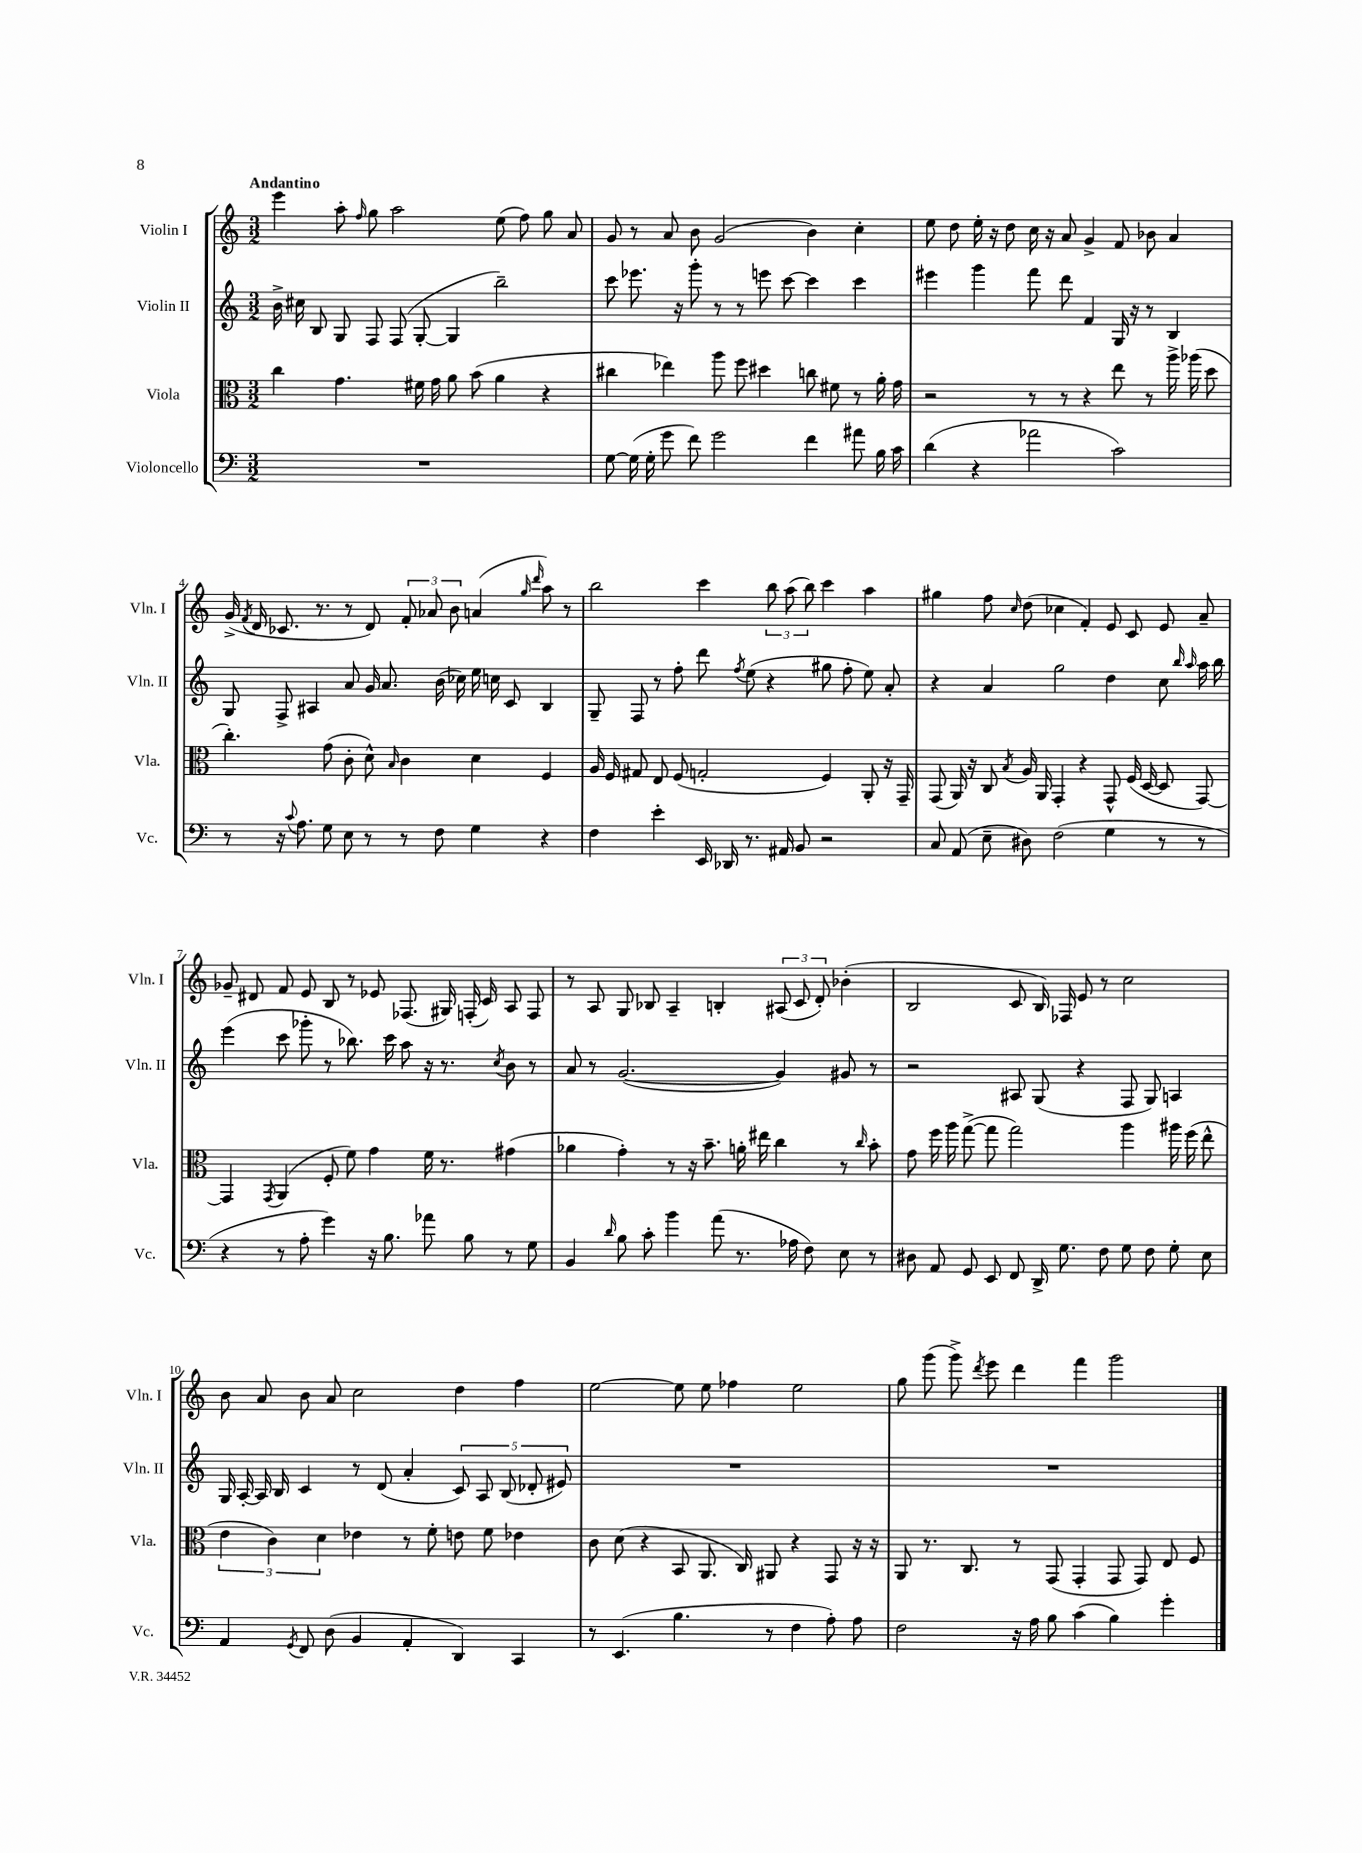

**kern	**kern	**kern	**kern
*part4	*part3	*part2	*part1
*staff4	*staff3	*staff2	*staff1
*I"Violoncello	*I"Viola	*I"Violin II	*I"Violin I
*I'Vc.	*I'Vla.	*I'Vln. II	*I'Vln. I
*clefF4	*clefC3	*clefG2	*clefG2
*k[]	*k[]	*k[]	*k[]
*M3/2	*M3/2	*M3/2	*M3/2
=1	=1	=1	=1
!	!	!	!LO:TX:a:B:t=Andantino
1.r	4cc\	16b^\	4eee\
.	.	16cc#X\	.
.	.	8B/	.
.	4.g\	8G/	8aa'\
.	.	.	16qqff/
.	.	8F/	8gg\
.	.	(8F/	2aa\
.	16f#X\	[8G'/	.
.	16g\	.	.
.	8a\	4G/]	.
.	(8b\	.	.
.	4a\	2bb~\)	(8ee\
.	.	.	8ff\)
.	4r	.	8gg\
.	.	.	8a/
=2	=2	=2	=2
[8G\	4cc#X\	8ccc\	8g/
(16G\]	.	8.eee-X\	8r
16G'\	.	.	.
8g\	4ee-X\)	.	8a/
.	.	16r	.
8f\)	.	8ggg'\	8b\
2g\	8aa\	8r	(2g/
.	8ff\	8r	.
.	4dd#X\	8eeen\	.
.	.	[8ccc\	.
4f\	8ccn\	4ccc\]	4b\)
.	8f#X\	.	.
8a#X\	8r	4ccc\	4cc'\
16B\	16a'\	.	.
16c\	16g\	.	.
=3	=3	=3	=3
(4d\	2r	4eee#X\	8ee\
.	.	.	8dd\
4r	.	4ggg\	16ee'\
.	.	.	16r
.	.	.	8dd\
2a-X\	8r	8fff\	16cc\
.	.	.	16r
.	8r	8ddd\	8a/
.	4r	4f/	4g^/
2c\)	8ee\	16G/	8f/
.	.	16r	.
.	8r	8r	8b-X\
.	16aa^\	4B/	4a/
.	(16aa-X\	.	.
.	8dd\	.	.
!!LO:LB:g=z
=4	=4	=4	=4
8r	4.cc'\)	8G/	(16g^/
.	.	.	8qf/
.	.	.	16d/
16r	.	8F^/	8.c-X/
8qqc/	.	.	.
8.A\	.	.	.
.	.	4A#X/	.
.	.	.	8.r
8G\	(8g\	.	.
8E\	8c'\	8a/	8r
8r	8d^^\)	16g/	8d/)
.	.	8.a/	.
.	16qqB/	.	.
8r	4c\	.	12f'/
.	.	.	12a-X/
8F\	.	(16b\	.
.	.	.	12b\
.	.	16cc-X\)	.
4G\	4d\	16ee\	(4an/
.	.	16ccn\	.
.	.	8c/	.
.	.	.	16qqgg/
.	.	.	16qqddd/
4r	4F/	4B/	8aa\)
.	.	.	8r
=5	=5	=5	=5
4F\	16A/	8G~/	2bb\
.	16F/	.	.
.	8G#X/	8F/	.
4e'\	8E/	8r	.
.	(8F/	8ff'\	.
16EE/	2Gn'/	8ddd\	4ccc\
16DD-X/	.	.	.
.	.	8qff/	.
8.r	.	(8ee\	.
.	.	4r	12bb\
16AA#X/	.	.	.
.	.	.	(12aa\
8BB/	.	.	.
.	.	.	12bb\)
2r	4F/)	8gg#X\	4ccc\
.	.	8ff'\	.
.	8AA'/	8ee\)	4aa\
.	16r	8a'/	.
.	16GG~/	.	.
=6	=6	=6	=6
8C/	(8GG/	4r	4gg#X\
(8AA/	16AA/)	.	.
.	16r	.	.
8E~\	8C/	4a/	8ff\
.	8qB/	.	16qqcc/
8D#X\)	16A/	.	(8dd\
.	16AA/	.	.
(2F\	4GG'/	2gg\	4cc-X\
.	4r	.	4f'/)
4G\	8GG^^/	4dd\	8e/
.	(16F/	.	8c/
.	[16D/	.	.
8r	8D/]	8cc\	8e/
.	.	16qqbb/	.
.	.	16qqaa/	.
8r	[8GG/)	16aa\	8a~/
.	.	16bb\	.
!!LO:LB:g=z
=7	=7	=7	=7
4r	4GG/]	(4eee\	8g-X~/
.	.	.	8d#X/
.	8qGG/	.	.
8r	(4AA/	8ccc\	8f/
8A'\	.	8ggg-X'\	8e/
4g\)	8F'/	8r	8B/
.	8f\)	8.bb-X\)	8r
16r	4g\	.	8e-X/
8.B\	.	16ccc\	.
.	.	8aa\	(8.F-X/
8a-X\	16f\	16r	.
.	8.r	8.r	16G#X/)
8B\	.	.	(16Fn'/
.	.	.	16c/)
.	.	8qcc/	.
8r	(4g#X\	8b\	8A/
8G\	.	8r	8F/
=8	=8	=8	=8
4BB/	4a-X\	8a/	8r
.	.	8r	8A/
16qqd/	.	.	.
8B\	4g'\)	([2.g/	8G/
8c'\	.	.	8B-X/
4b\	8r	.	4A~/
.	16r	.	.
.	8.b~\	.	.
(8a\	.	.	4Bn'/
8.r	16an'\	.	.
.	16ee#X\	.	.
.	4cc\	4g/])	(12A#X/
16A-X\	.	.	.
.	.	.	12c/
8F\)	.	.	.
.	.	.	12d'/)
8E\	8r	8g#X/	(4b-X'\
.	16qqcc/	.	.
8r	8b'\	8r	.
=9	=9	=9	=9
8D#X\	8g\	2r	2B/
8AA/	16ff\	.	.
.	16aa\	.	.
8GG/	([8gg^\	.	.
8EE/	8gg\]	.	.
8FF/	2gg\)	8A#X/	8c/
16DD^/	.	(8G/	16B/)
8.G\	.	.	16F-X/
.	.	4r	8e/
8F\	.	.	8r
8G\	4aa\	8F/	2cc\
8F\	.	8G/)	.
8G'\	16aa#X\	4An/	.
.	(16ff\	.	.
8E\	8ee^^\	.	.
!!LO:LB:g=z
=10	=10	=10	=10
4AA/	6e\	16G/	8b\
.	.	[16A'/	.
.	.	16A/]	8a/
.	6c\)	.	.
.	.	16B/	.
8qGG/	.	.	.
8FF/	.	4c/	8b\
.	6d\	.	.
(8D\	.	.	8a/
4BB/	4e-X\	8r	2cc\
.	.	(8d/	.
4AA'/	8r	4a'/	.
.	8f'\	.	.
4DD/)	8en\	10c/)	4dd\
.	.	10A/	.
.	8f\	.	.
.	.	(10B/	.
4CC/	4e-X\	.	4ff\
.	.	10d-X'/	.
.	.	10e#X/)	.
=11	=11	=11	=11
8r	8c\	1.r	[2ee\
(4.EE/	(8d\	.	.
.	4r	.	.
4.B\	8BB/	.	8ee\]
.	8.AA/	.	8ee\
.	.	.	4ff-X\
.	16C/)	.	.
8r	8AA#X/	.	.
4F\	4r	.	2ee\
8A'\)	8GG/	.	.
8A\	16r	.	.
.	16r	.	.
=12	=12	=12	=12
2F\	8AA/	1.r	8gg\
.	8.r	.	(8ggg\
.	.	.	8ggg^\)
.	8.C/	.	.
.	.	.	8qddd/
.	.	.	8eee\
16r	8r	.	4ddd\
16A\	.	.	.
8B\	(8GG/	.	.
(4c\	4GG'/	.	4fff\
4B\)	8GG/	.	2ggg\
.	8GG/)	.	.
4g'\	8E/	.	.
.	8F/	.	.
==	==	==	==
*-	*-	*-	*-
